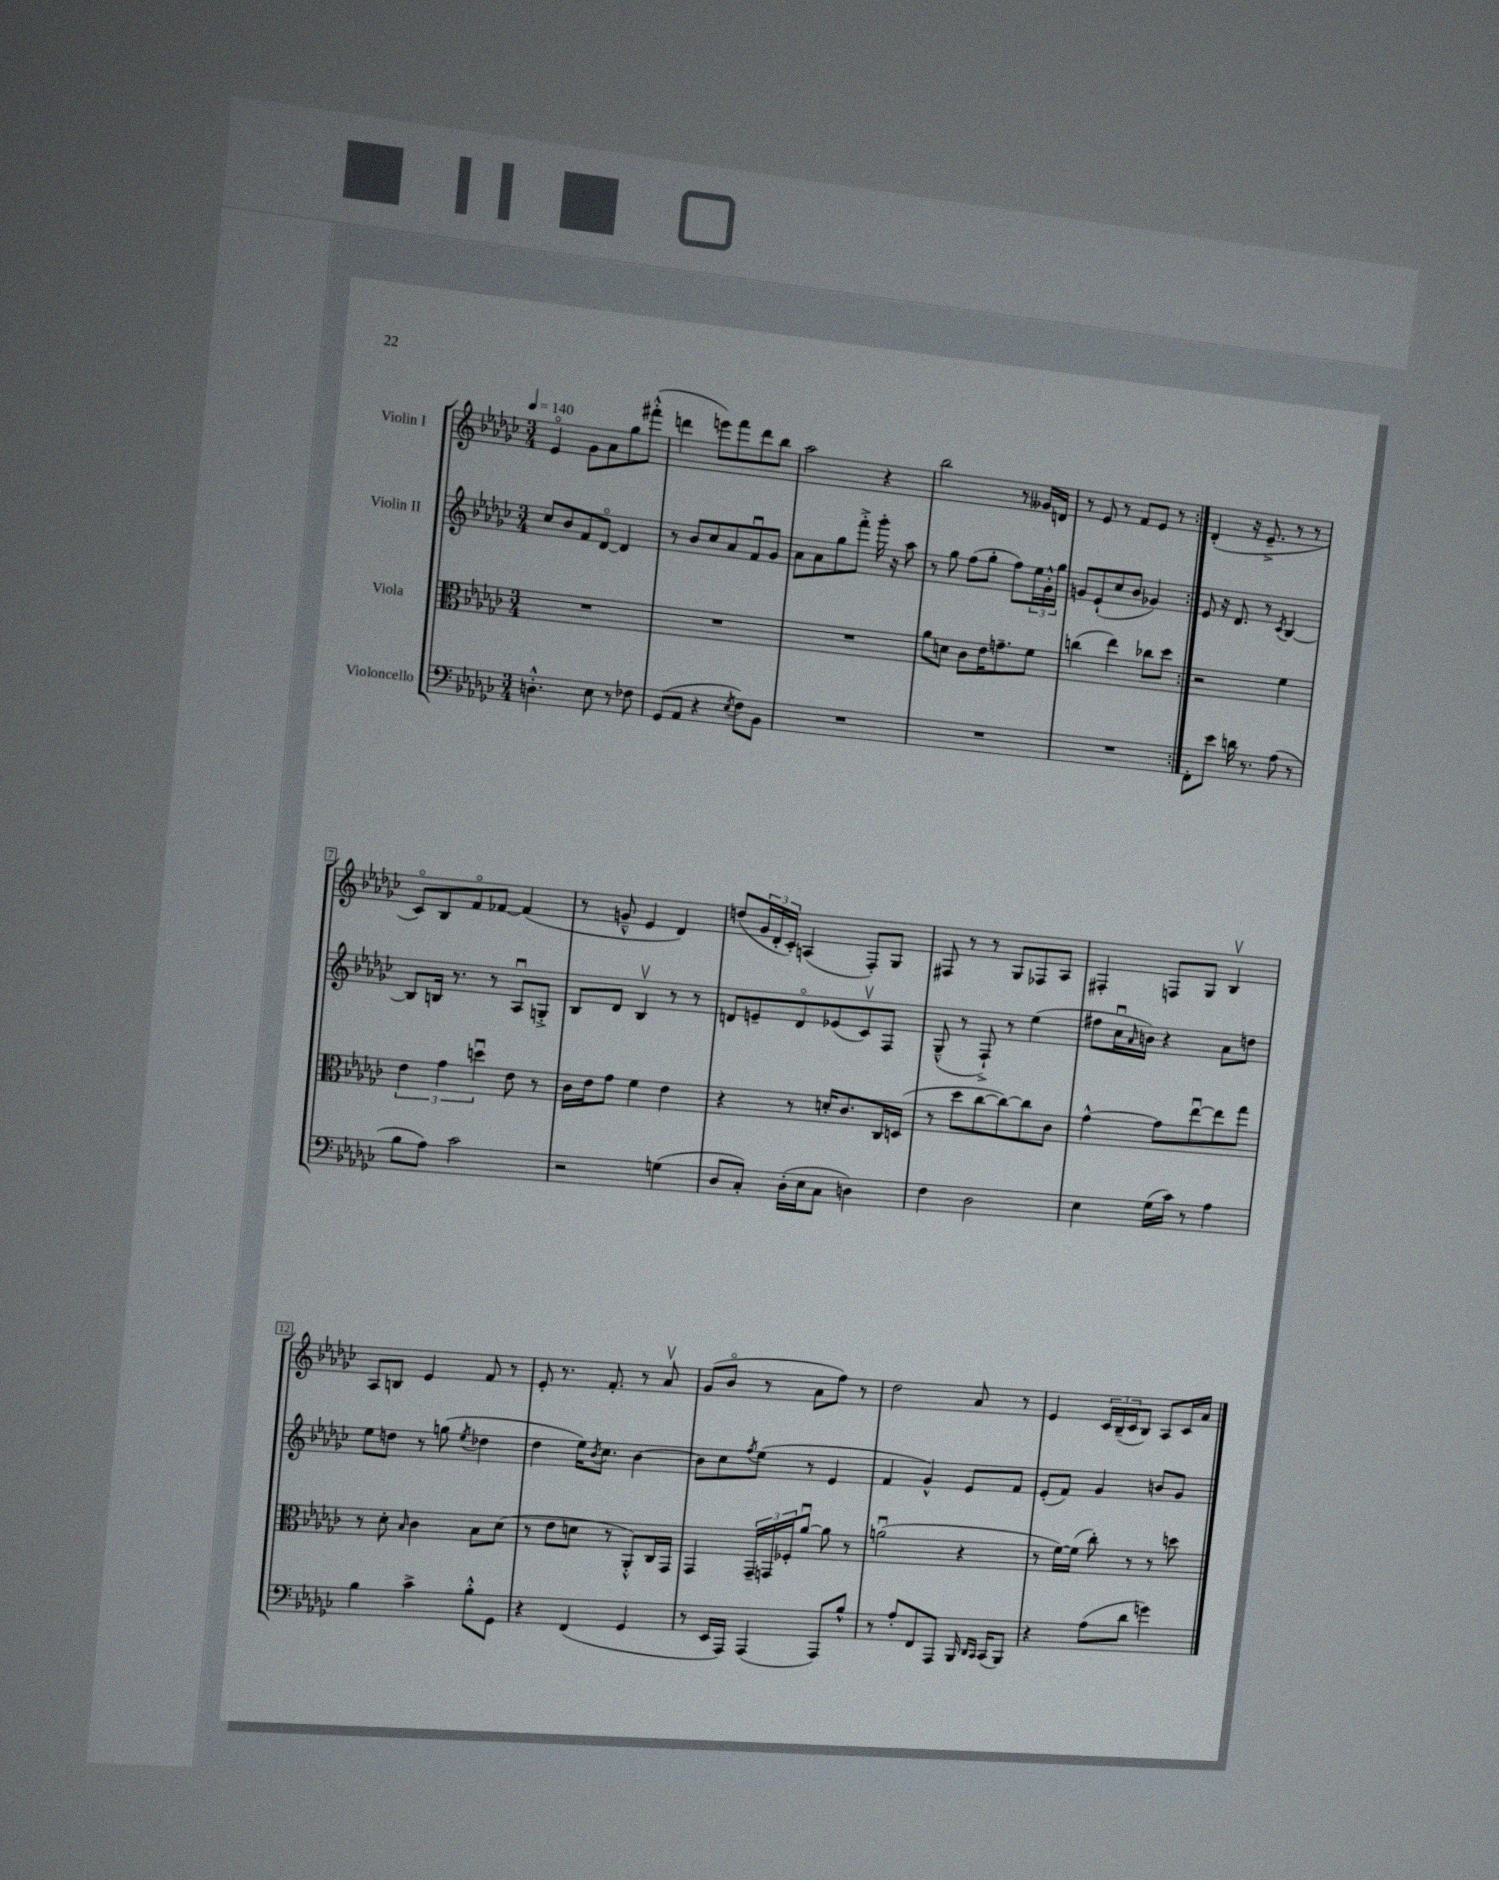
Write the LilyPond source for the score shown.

<<
\new StaffGroup <<
\new Staff = "s0" \with { instrumentName = "Violin I" } {
    \clef treble \key ges \major \numericTimeSignature \time 3/4 \tempo 4 = 140
    \repeat volta 2 { ees'4\flageolet ges'8 aes'8 ges''8 fis'''8-.-^( |
    d'''4 e'''8) f'''8 d'''8 bes''8 |
    aes''2 r4 |
    bes''2 r8 geses'16 d'16 |
    r8 ees'8 r8 f'8 ees'8 r8 | }
    des'4-.( r16 ees'8.---> r8 r8 |
    ces'8\flageolet) bes8 f'8\flageolet fes'8~ fes'4( |
    r8 g'8---^ ees'4 des'4) |
    d''8( \tuplet 3/2 { ges'16 des'16-. ces'16-.) } a4( f8-.) ges8 |
    fis8 r8 r8 ges8 fes8 aes8 |
    fis4-. f8 ges8 bes4\upbow |
    aes8 b8 ees'4 f'8 r8 |
    ees'8-. r8. f'8.-. r8 aes'8\upbow |
    ges'8( bes'8\flageolet r8 aes'8 f''8) r8 |
    des''2 aes'8 r8 |
    ees'4 \tuplet 3/2 { ces'16 bes16--( ces'16 } bes8) aes8 ces'16 aes'16 \bar "|." |
}
\new Staff = "s1" \with { instrumentName = "Violin II" } {
    \clef treble \key ges \major \numericTimeSignature \time 3/4
    \repeat volta 2 { ces''8 bes'8 f'8 des'8~\flageolet des'4 |
    r8 bes'8 ces''8 aes'8 f'8\downbow ges'8 |
    aes'8 aes'8 ges''8 f'''8-.-> ges'''16-. r16 aes''8 |
    r8 ges''8 f''8( ges''8-. f''8) \tuplet 3/2 { ees''16 ges'16-.-^ ges''16 } |
    g'8 ees'8-!( ces''8 bes'8 ges'4) | }
    ees'8 r16 des'8. r8 \acciaccatura { ces'8 } bes4~ |
    bes8 b16 r8. r8 aes8\downbow g8-.-> |
    bes8 des'8 bes4\upbow r8 r8 |
    d'8 e'8-- d'8\flageolet ees'8( ces'8\upbow) f8 |
    ges8---^( r8 f8-!->) r8 ees''4( |
    fis''8 ces''16\downbow \grace { aes'16 } b'16) r4 aes'8 d''8 |
    ees''8 d''8 r8 g''8( \acciaccatura { ees''8 } des''4 |
    des''4 ees''16) \acciaccatura { bes'8 } ces''8. bes'4~ |
    bes'8 ces''8 \acciaccatura { f''8 } ees''8( r8 ees'4 |
    f'4 ges'4-^) ees'8 f'8 |
    ees'8-.( f'8) ges'4 b'8 ges'8 \bar "|." |
}
\new Staff = "s2" \with { instrumentName = "Viola" } {
    \clef alto \key ges \major \numericTimeSignature \time 3/4
    \repeat volta 2 { R2. |
    R2. |
    R2. |
    aes'8 d'8 ces'8 ees'16 g'8.-- f'8 |
    c''4( ees''4) ces''8 des''8 | }
    r2 f'4 |
    \tuplet 3/2 { ees'4 ges'4 d''4\downbow } ees'8 r8 |
    ces'16 ees'16 ges'8 f'4 ees'4 |
    r4 r8 d'16-. ces'8. ces16 d16( |
    r8 des''8 ces''8~ ces''8~) ces''8 ces'8 |
    ges'4~-^ ges'8 ees''8~\downbow ees''8 ges''8 |
    r8 des'8-. \grace { bes16 } ces'4 bes8 des'8( |
    r8 ees'8 d'8 r8 aes,8-.-^) ces16 ges,16 |
    ges,4 \tuplet 3/2 { ges,16-- g,16 fes16-. } aes'8~\downbow aes'8 r8 |
    a'2\downbow( r4 |
    r8 f'16~) f'16( ces''8-.) r8 r8 d''8 \bar "|." |
}
\new Staff = "s3" \with { instrumentName = "Violoncello" } {
    \clef bass \key ges \major \numericTimeSignature \time 3/4
    \repeat volta 2 { d4.-.-^ ees8 r8 fes8 |
    ges,8( aes,8 r4 \acciaccatura { ees8 } f8) bes,8 |
    R2. |
    R2. |
    R2. | }
    f,8-. ees'8 d'16 r8. aes8( r8 |
    bes8 aes8) ces'2 |
    r2 g4( |
    des8 ces8-.) des16-.( ees16 ces8 d4) |
    f4 des2 |
    ees4 ges16( ces'16) r8 aes4 |
    bes4 ces'4-> bes8-.-^ ges,8 |
    r4 f,4( ges,4 |
    r8 ees,16 aes,,16) aes,,4( aes,,8) bes8-^ |
    r8 aes8-. f,8 aes,,8 bes,,16 \grace { des,16 ces,16 } ces,16( bes,,8) |
    r4 aes8( des'8 g'4) \bar "|." |
}
>>
>>
\layout { \context { \Score \override BarNumber.stencil = #(make-stencil-boxer 0.1 0.3 ly:text-interface::print) } }
